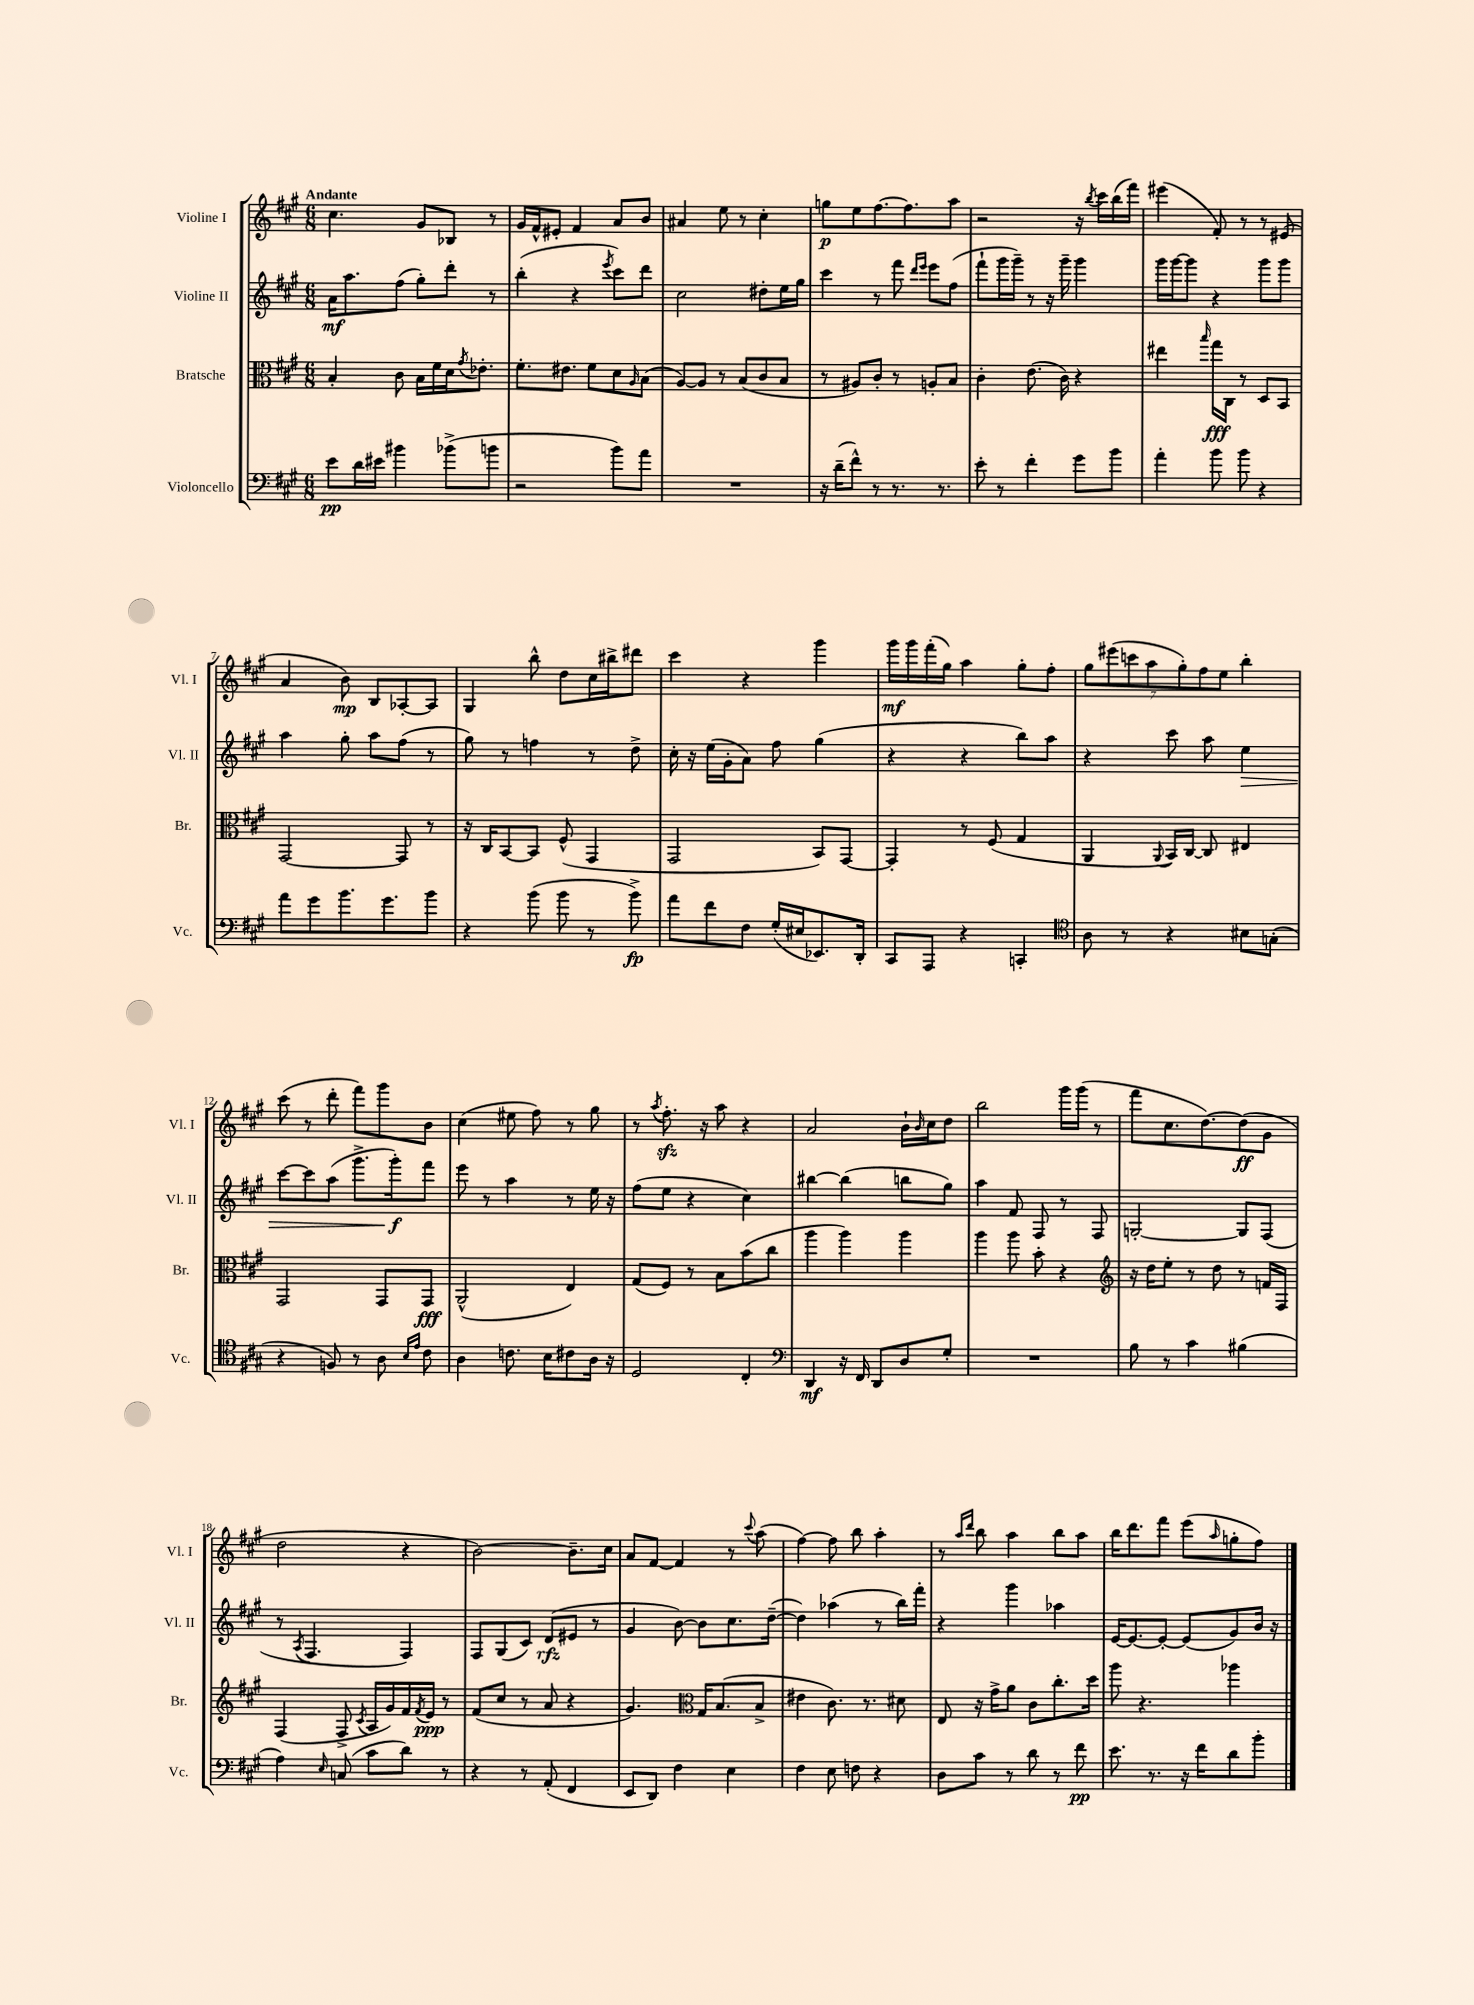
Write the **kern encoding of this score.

**kern	**dynam	**kern	**dynam	**kern	**dynam	**kern	**dynam
*part4	*part4	*part3	*part3	*part2	*part2	*part1	*part1
*staff4	*staff4	*staff3	*staff3	*staff2	*staff2	*staff1	*staff1
*I"Violoncello	*	*I"Bratsche	*	*I"Violine II	*	*I"Violine I	*
*I'Vc.	*	*I'Br.	*	*I'Vl. II	*	*I'Vl. I	*
*clefF4	*	*clefC3	*	*clefG2	*	*clefG2	*
*k[f#c#g#]	*	*k[f#c#g#]	*	*k[f#c#g#]	*	*k[f#c#g#]	*
*M6/8	*	*M6/8	*	*M6/8	*	*M6/8	*
=1	=1	=1	=1	=1	=1	=1	=1
!	!	!	!	!	!	!LO:TX:a:B:t=Andante	!
8e\L	pp	4B'/	.	16a\KL	mf	4.cc#\	.
.	.	.	.	8.aa\	.	.	.
16d\L	.	.	.	.	.	.	.
16e#X\JJ	.	.	.	.	.	.	.
4b#X\	.	8c#\	.	(8ff#\J	.	.	.
.	.	16B\LL	.	8gg#'\L)	.	8g#/L	.
.	.	16f#\	.	.	.	.	.
(8b-X^\L	.	16d\J	.	8ddd'\J	.	8B-X/J	.
.	.	8qg#/	.	.	.	.	.
.	.	8.e-X'\J	.	.	.	.	.
8bn\J	.	.	.	8r	.	8r	.
=2	=2	=2	=2	=2	=2	=2	=2
2r	.	8.f#'\L	.	(4bb'\	.	16g#/LL	.
.	.	.	.	.	.	16f#^^/J	.
.	.	.	.	.	.	8e#X'/J	.
.	.	8.e#X\J	.	.	.	.	.
.	.	.	.	4r	.	4f#/	.
.	.	8f#\L	.	.	.	.	.
.	.	.	.	8qeee/	.	.	.
8b\L)	.	8d\	.	8ccc#\L)	.	8a/L	.
.	.	16qqA/	.	.	.	.	.
8a\J	.	(8B\J	.	8ddd\J	.	8b/J	.
=3	=3	=3	=3	=3	=3	=3	=3
2.r	.	[8A/L)	.	2cc#\	.	4a#X/	.
.	.	8A/J]	.	.	.	.	.
.	.	8r	.	.	.	8ee\	.
.	.	(8B/L	.	.	.	8r	.
.	.	8c#/	.	8dd#X'\L	.	4cc#'\	.
.	.	8B/J	.	16ee\L	.	.	.
.	.	.	.	16gg#\JJ	.	.	.
=4	=4	=4	=4	=4	=4	=4	=4
16r	.	8r	.	4ccc#\	.	8ggn\L	p
(16d~\KL	.	.	.	.	.	.	.
8f#^^\J)	.	8A#X/L)	.	.	.	8ee\	.
8r	.	8c#'/J	.	8r	.	[8.ff#\	.
8.r	.	8r	.	8fff#\	.	.	.
.	.	.	.	.	.	8.ff#\]	.
.	.	.	.	16qqddd/LL	.	.	.
.	.	.	.	16qqeee/JJ	.	.	.
.	.	8An'/L	.	8eee\L	.	.	.
8.r	.	.	.	.	.	.	.
.	.	8B/J	.	(8ff#\J	.	8aa\J	.
=5	=5	=5	=5	=5	=5	=5	=5
8e'\	.	4c#'\	.	8fff#`\L	.	2r	.
8r	.	.	.	16ggg#\L	.	.	.
.	.	.	.	16ggg#~\JJ)	.	.	.
4f#'\	.	(8.e\	.	8r	.	.	.
.	.	.	.	16r	.	.	.
.	.	16c#\)	.	16ggg#~\	.	.	.
8g#\L	.	4r	.	4ggg#\	.	16r	.
.	.	.	.	.	.	8qbb/	.
.	.	.	.	.	.	16ccc#\LL	.
8b\J	.	.	.	.	.	(16bb\	.
.	.	.	.	.	.	16fff#\JJ)	.
=6	=6	=6	=6	=6	=6	=6	=6
4a'\	.	4ee#X\	.	16ggg#\LL	.	(4eee#X\	.
.	.	.	.	[16ggg#\J	.	.	.
.	.	.	.	8ggg#\J]	.	.	.
.	.	16qqbb/	.	.	.	.	.
8b\	.	16gg#\LL	fff	4r	.	8f#'/)	.
.	.	16C#\JJ	.	.	.	.	.
8b\	.	8r	.	.	.	8r	.
4r	.	8D/L	.	8ggg#\L	.	8r	.
.	.	8BB/J	.	8ggg#\J	.	(8e#X/	.
!!LO:LB:g=z
=7	=7	=7	=7	=7	=7	=7	=7
8a\L	.	[2GG#/	.	4aa\	.	4a/	.
8g#\	.	.	.	.	.	.	.
8.b\	.	.	.	8gg#'\	.	8b\)	mp
.	.	.	.	8aa\L	.	8B/L	.
8.g#\	.	.	.	.	.	.	.
.	.	8GG#/]	.	(8ff#\J	.	[8A-X'/	.
8b\J	.	8r	.	8r	.	8A-/J]	.
=8	=8	=8	=8	=8	=8	=8	=8
4r	.	16r	.	8gg#\)	.	4G#/	.
.	.	16C#/KL	.	.	.	.	.
.	.	[8BB/	.	8r	.	.	.
(8b\	.	8BB/J]	.	4ffn\	.	8bb^^\	.
8b\	.	(8F#^^/	.	.	.	8dd\L	.
8r	.	4GG#/	.	8r	.	16cc#\L	.
.	.	.	.	.	.	16bb#X^\J	.
8b^\)	fp	.	.	8dd^\	.	8ddd#X\J	.
=9	=9	=9	=9	=9	=9	=9	=9
8a\L	.	2GG#/	.	16cc#'\	.	4ccc#\	.
.	.	.	.	16r	.	.	.
8f#\	.	.	.	(16ee\LL	.	.	.
.	.	.	.	16g#'\J	.	.	.
8F#\J	.	.	.	8a\J)	.	4r	.
(16G#'/LL	.	.	.	8ff#\	.	.	.
16E#X/J	.	.	.	.	.	.	.
8.EE-X/)	.	8BB/L)	.	(4gg#\	.	4ggg#\	.
.	.	[8GG#/J	.	.	.	.	.
16DD'/Jk	.	.	.	.	.	.	.
=10	=10	=10	=10	=10	=10	=10	=10
8CC#/L	.	4GG#'/]	.	4r	.	16ggg#\LL	mf
.	.	.	.	.	.	16ggg#\	.
8AAA/J	.	.	.	.	.	(16fff#'\	.
.	.	.	.	.	.	16gg#\JJ)	.
4r	.	8r	.	4r	.	4aa\	.
.	.	(8F#/	.	.	.	.	.
4CCn'/	.	4G#/	.	8bb\L)	.	8gg#'\L	.
.	.	.	.	8aa\J	.	8ff#'\J	.
=11	=11	=11	=11	=11	=11	=11	=11
*clefC4	*	*	*	*	*	*	*
8A\	.	4AA/	.	4r	.	14gg#\L	.
.	.	.	.	.	.	(14eee#X\	.
8r	.	.	.	.	.	.	.
.	.	.	.	.	.	14cccn\	.
.	.	.	.	.	.	14aa\	.
.	.	8qqAA/	.	.	.	.	.
4r	.	16BB/LL)	.	8ccc#\	.	.	.
.	.	.	.	.	.	14gg#'\)	.
.	.	[16C#/JJ	.	.	.	.	.
.	.	.	.	.	.	14ff#\	.
.	.	8C#/]	.	8aa\	.	.	.
.	.	.	.	.	.	14ee\J	.
!	!	!	!	!	!LO:HP:b	!	!
8B#X\L	.	4E#X/	.	4ee\	>	4bb'\	.
(8Gn'\J	.	.	.	.	.	.	.
!!LO:LB:g=z
=12	=12	=12	=12	=12	=12	=12	=12
4r	.	2GG#/	.	[8ccc#\L	.	(8ccc#\	.
.	.	.	.	8ccc#\]	.	8r	.
8Fn/)	.	.	.	(8aa\J	.	8ddd'\	.
8r	.	.	.	8.ggg#^\L	.	8fff#\L)	.
8A\	.	8GG#/L	.	.	.	8ggg#\	.
.	.	.	.	16ggg#'\k)	f	.	.
16qqB/LL	.	.	.	.	.	.	.
16qqe/JJ	.	.	.	.	.	.	.
8c#\	.	8GG#/J	fff	8fff#\J	]	8b\J	.
=13	=13	=13	=13	=13	=13	=13	=13
4A\	.	(2AA^^/	.	8eee\	.	(4cc#\	.
.	.	.	.	8r	.	.	.
8.cn\	.	.	.	4aa\	.	8ee#X\	.
.	.	.	.	.	.	8ff#\)	.
16B\KL	.	.	.	.	.	.	.
8c#X\	.	4E/)	.	8r	.	8r	.
16A\Jk	.	.	.	16ee\	.	8gg#\	.
16r	.	.	.	16r	.	.	.
=14	=14	=14	=14	=14	=14	=14	=14
2D/	.	(8G#/L	.	(8ff#\L	.	8r	.
.	.	.	.	.	.	8qaa/	.
.	.	8F#/J)	.	8ee\J	.	8.ff#zz'\	.
.	.	8r	.	4r	.	.	.
.	.	.	.	.	.	16r	.
.	.	8B\L	.	.	.	8aa\	.
4C#'/	.	(8b\	.	4cc#\)	.	4r	.
.	.	8cc#\J	.	.	.	.	.
=15	=15	=15	=15	=15	=15	=15	=15
*clefF4	*	*	*	*	*	*	*
4DD/	mf	4aa\	.	[4bb#X\	.	2a/	.
16r	.	4aa\)	.	(4bb#\]	.	.	.
16FF#/	.	.	.	.	.	.	.
8DD/L	.	.	.	.	.	.	.
8D/	.	4aa\	.	8bbn\L	.	16b`\LL	.
.	.	.	.	.	.	16qqb/	.
.	.	.	.	.	.	16cc#\J	.
8G#'/J	.	.	.	8gg#\J)	.	8dd\J	.
=16	=16	=16	=16	=16	=16	=16	=16
2.r	.	4aa\	.	4aa\	.	2bb\	.
.	.	8aa\	.	8f#/	.	.	.
.	.	8b'\	.	8F#/	.	.	.
.	.	4r	.	8r	.	16ggg#\LL	.
.	.	.	.	.	.	(16ggg#\JJ	.
.	.	.	.	8F#/	.	8r	.
=17	=17	=17	=17	=17	=17	=17	=17
*	*	*clefG2	*	*	*	*	*
8B\	.	16r	.	[2Gn'/	.	8fff#\L	.
.	.	16dd\KL	.	.	.	.	.
8r	.	8ee'\J	.	.	.	8.cc#\	.
4c#\	.	8r	.	.	.	.	.
.	.	.	.	.	.	[8.dd\)	.
.	.	8dd\	.	.	.	.	.
(4B#X\	.	8r	.	8G/L]	.	(8dd\]	ff
.	.	16fn/LL	.	(8F#/J	.	8g#\J	.
.	.	16F#/JJ	.	.	.	.	.
!!LO:LB:g=z
=18	=18	=18	=18	=18	=18	=18	=18
4A\)	.	(4F#/	.	8r	.	2dd\	.
.	.	.	.	8qA/	.	.	.
.	.	.	.	4.F#/	.	.	.
16qqE/	.	.	.	.	.	.	.
(8Cn/	.	8F#^/	.	.	.	.	.
.	.	8qc#/	.	.	.	.	.
8c#\L	.	16A/LL	.	.	.	.	.
.	.	16g#/)	.	.	.	.	.
8d\J)	.	16f#/	.	4F#/)	.	4r	.
.	.	8qf#/	.	.	.	.	.
.	.	16e/JJ	ppp	.	.	.	.
8r	.	8r	.	.	.	.	.
=19	=19	=19	=19	=19	=19	=19	=19
4r	.	(8f#/L	.	8F#/L	.	[2b\)	.
.	.	8cc#/J	.	(8G#/	.	.	.
8r	.	8r	.	8c#/J)	.	.	.
(8AA'/	.	8a/	.	(8d/L	rfz	.	.
4FF#/	.	4r	.	8e#X/J	.	8.b~\L]	.
.	.	.	.	8r	.	.	.
.	.	.	.	.	.	16cc#\Jk	.
=20	=20	=20	=20	=20	=20	=20	=20
8EE/L	.	4.g#/)	.	4g#/	.	8a/L	.
8DD/J)	.	.	.	.	.	[8f#/J	.
4F#\	.	.	.	[8b\)	.	4f#/]	.
*	*	*clefC3	*	*	*	*	*
.	.	16G#/KL	.	8b\L]	.	.	.
.	.	(8.B/	.	.	.	.	.
4E\	.	.	.	8.cc#\	.	8r	.
.	.	.	.	.	.	8qqccc#/	.
.	.	8B^/J	.	.	.	(8aa\	.
.	.	.	.	([16dd~\Jk	.	.	.
=21	=21	=21	=21	=21	=21	=21	=21
4F#\	.	4e#X\	.	4dd\])	.	[4ff#\)	.
8E\	.	8.c#\)	.	(4aa-X\	.	8ff#\]	.
8Fn\	.	.	.	.	.	8bb\	.
.	.	8.r	.	.	.	.	.
4r	.	.	.	8r	.	4aa'\	.
.	.	8d#X\	.	16bb\LL)	.	.	.
.	.	.	.	16fff#'\JJ	.	.	.
=22	=22	=22	=22	=22	=22	=22	=22
8D\L	.	8E/	.	4r	.	8r	.
.	.	.	.	.	.	16qqaa/LL	.
.	.	.	.	.	.	16qqddd/JJ	.
8c#\J	.	16r	.	.	.	8bb\	.
.	.	16g#^\KL	.	.	.	.	.
8r	.	8a\J	.	4ggg#\	.	4aa\	.
8d\	.	8c#\L	.	.	.	.	.
8r	.	8.cc#'\	.	4aa-X\	.	8bb\L	.
8f#\	pp	.	.	.	.	8aa\J	.
.	.	16dd\Jk	.	.	.	.	.
=23	=23	=23	=23	=23	=23	=23	=23
8.e\	.	8aa\	.	[16e/KL	.	16bb\KL	.
.	.	.	.	8.e/_	.	8.ddd\	.
.	.	4.r	.	.	.	.	.
8.r	.	.	.	.	.	.	.
.	.	.	.	8e'/J_	.	8fff#\J	.
16r	.	.	.	(8e/L]	.	(8eee\L	.
16f#\KL	.	.	.	.	.	.	.
.	.	.	.	.	.	16qqaa/	.
8d\	.	4aa-X\	.	8g#/)	.	8ggn'\	.
8b'\J	.	.	.	16b/Jk	.	8ff#\J)	.
.	.	.	.	16r	.	.	.
==	==	==	==	==	==	==	==
*-	*-	*-	*-	*-	*-	*-	*-
